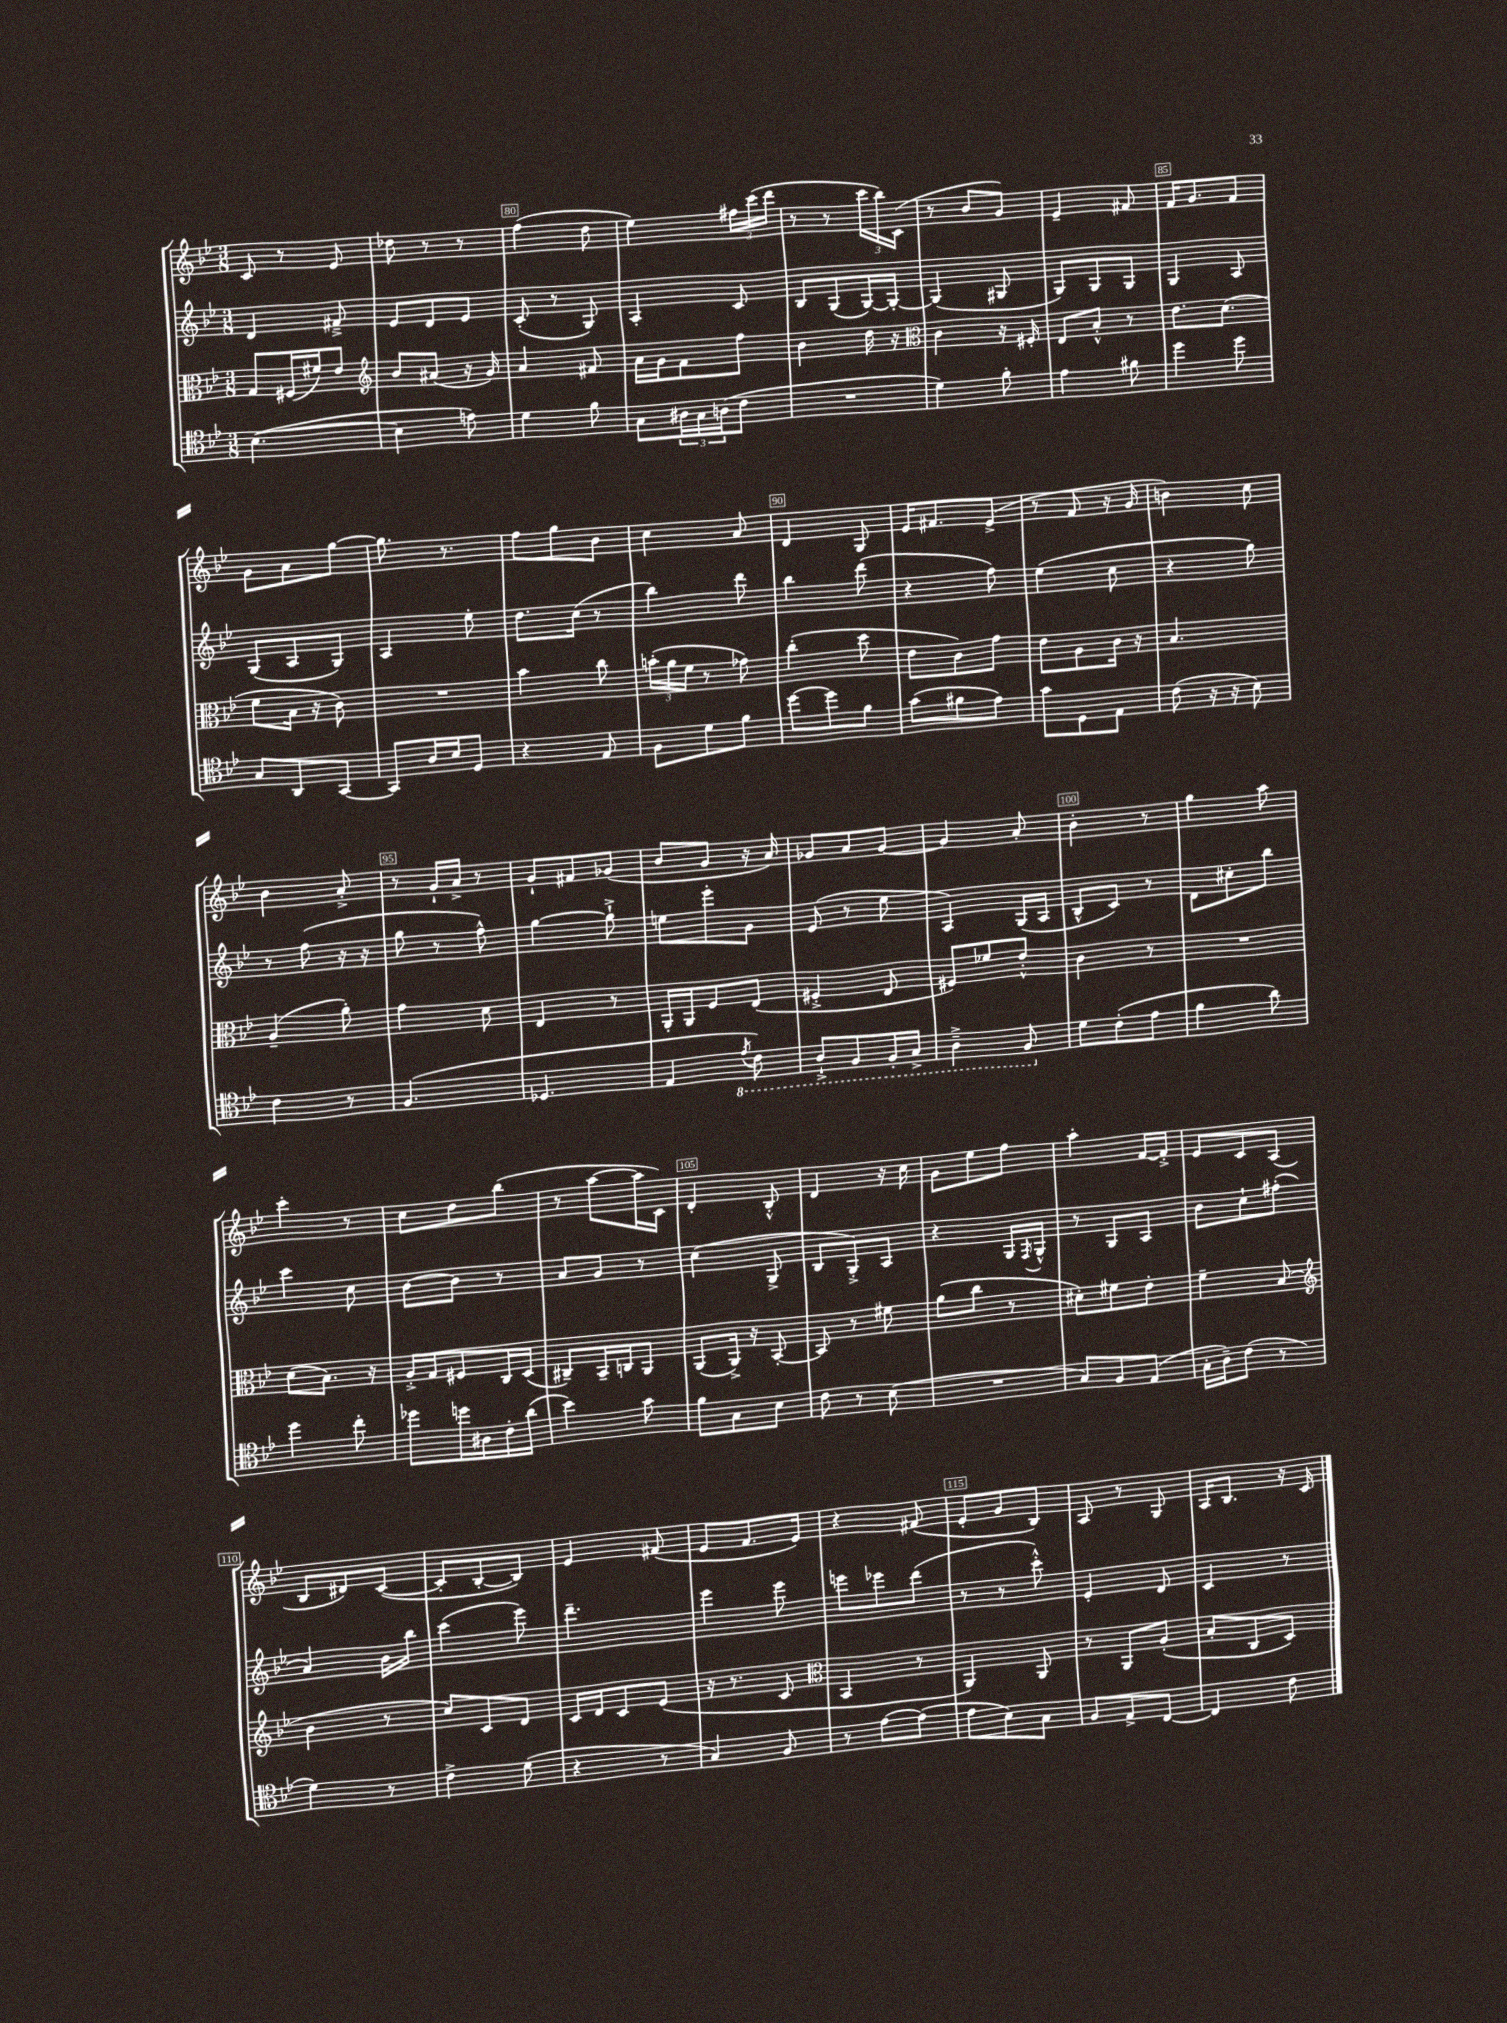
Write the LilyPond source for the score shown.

<<
\new StaffGroup <<
\new Staff = "s0" {
    \clef treble \key bes \major \numericTimeSignature \time 3/8
    c'8 r8 ees'8 |
    des''8 r8 r8 |
    f''4( d''8 |
    ees''4) \tuplet 3/2 { fis''16 c'''16( d'''16 } |
    r8 r8 \tuplet 3/2 { c'''16 bes''16) c'16( } |
    r8 bes'8 g'8) |
    ees'4-- fis'8 |
    f'16 g'8. f'8 |
    g'8 a'8 g''8~ |
    g''8. r8. |
    f''8 g''8 bes'8 |
    c''4 a'8 |
    d'4 g8 |
    ees'16 fis'8. ees'8->( |
    r8 f'8 r16 g'16 |
    b'4) c''8 |
    bes'4 a'8-.-> |
    r8 g'16-! a'16-> r8 |
    g'8-! fis'8 ges'8( |
    bes'8 g'8 r16 a'16) |
    ges'8 a'8 ges'8~ |
    ges'4 a'8-. |
    bes'4-. r8 |
    g''4 a''8 |
    c'''4-. r8 |
    c''8 d''8 bes''8( |
    r8 a''8~ a''16 c'16) |
    d'4-. bes8-.-^ |
    d'4 r16 c''16 |
    g'8 ees''8 f''8 |
    a''4-. f'16~ f'16-.-> |
    ees'8 c'8 a8( |
    bes8 dis'8) c'8~( |
    c'8-. bes8~-. bes8) |
    ees'4 fis'8( |
    ees'8 f'8. ees'16) |
    r4 fis'8( |
    ees'8-. g'8 bes8) |
    a8 r8 g8 |
    a16 bes8. r16 c'16 \bar "|." |
}
\new Staff = "s1" {
    \clef treble \key bes \major \numericTimeSignature \time 3/8
    d'4 fis'8---> |
    ees'8 d'8 ees'8 |
    c'8-.( r8 g8) |
    a4-. c'8 |
    bes8 g8( g16~) g16~-. |
    g4( gis8 |
    g8) g8 g8 |
    g4 a8 |
    g8( a8 g8) |
    a4 ees''8-. |
    d''8. c''16( r8 |
    bes''4) d'''8 |
    bes''4 d'''8( |
    r4 f''8) |
    ees''4( c''8 |
    r4 g''8) |
    r8 f''8( r16 r16 |
    g''8 r8 f''8-^) |
    g''4~ g''8-!-> |
    e''8 ees'''8-. g'8 |
    ees'8( r8 ees''8 |
    a4) g16( a16 |
    bes8-^ c'8) r8 |
    d'8 cis''8-. bes''8 |
    c'''4 c''8 |
    bes'8~ bes'8 r8 |
    a'8 g'8 r8 |
    c''4( g8-> |
    bes8 g8-.->) a8 |
    r4 g16 \acciaccatura { f8 } g16-^ |
    r8 g8 a8 |
    bes'8 c''8-! fis''8-.( |
    a'4) bes'16 bes''16 |
    c'''4( ees'''8) |
    d'''4.-- |
    ees'''4 ees'''8 |
    e'''8 ees'''8 d'''8( |
    r8 r8 c'''8-.-^) |
    ees'4-. d'8 |
    c'4 r8 \bar "|." |
}
\new Staff = "s2" {
    \clef alto \key bes \major \numericTimeSignature \time 3/8
    g8 fis16( fis'16) ees'8 |
    \clef treble bes'8 ais'8( r16 g'16) |
    a'4 fis'8 |
    a'16 g'16 f'8 f''8 |
    bes'4 d''16 r16 |
    \clef alto c'4 r16 fis16-. |
    ees8 bes8-.-^ r8 |
    ees'8. d'8.( |
    f'8 bes16 r16 c'8) |
    R4. |
    bes'4 c''8 |
    \tuplet 3/2 { b'16-.( a'16 f'16 } r8 ges'8) |
    c''4-.( d''8 |
    ees'8 c'8) g'8 |
    ees'8 a8 c'16 r16 |
    bes4. |
    a4--( a'8-.) |
    g'4 d'8 |
    ees4 r8 |
    a,16-. a,16 f8 ees8( |
    fis4-.-> ees8 |
    fis8) fes'8 ees'8-.-^ |
    c'4 r8 |
    R4. |
    d'8( bes8.) r16 |
    a16-.-> g16 fis8 c16 d16( |
    cis8--) bes,16-- c16 a,8 |
    a,8( a,16->) r16 bes,8~-. |
    bes,8 r8 fis'8 |
    a'8( c''8 r8 |
    dis'8-.) fis'8 ees'8-. |
    f'4-- bes8( |
    \clef treble bes'4 r8 |
    c''8) c'8 d'8 |
    c'16 d'16 c'8 ees'8( |
    r16 r8. c'8 |
    \clef alto bes,4 r8 |
    a,4) a,8 |
    r8 a,8 a8-.( |
    bes8-. c8 d8) \bar "|." |
}
\new Staff = "s3" {
    \clef tenor \key bes \major \numericTimeSignature \time 3/8
    bes4.~( |
    bes4 e'8) |
    d'4 f'8 |
    g8 \tuplet 3/2 { ais16 g16 a16( } c'8 |
    R4. |
    d'4) f'8-. |
    ees'4 fis'8 |
    d''4 d''8 |
    g8 a,8 g,8~ |
    g,8 a16 bes16 d8 |
    r4 ees8 |
    f8 d'8 f'8 |
    d''8~ d''8 f'8 |
    g'8( fis'8 ees'8) |
    g'8 d8 ees8 |
    c'8( r16 r16 bes8) |
    c'4 r8 |
    f4.( |
    des4. |
    ees4 \ottava #-1 \acciaccatura { ees8 } c8) |
    a,8-!-> f,8 f,16-. g,16-> |
    a,4---> f,8 \ottava #0 |
    d'8 c'8-.( ees'8 |
    f'4 a'8) |
    d''4 c''8-. |
    des''8 d''16 ais16 c'16-. a'16( |
    bes'4) g'8 |
    f'8 g8 bes8 |
    c'8 r8 bes8( |
    R4. |
    g8) f8 ees8( |
    g16-. a16--) c'8( r8 |
    d'4) r8 |
    c'4-> d'8( |
    r4 r8 |
    g4) f8 |
    r8 ees'8~ ees'8( |
    ees'8 bes8) g8 |
    f8 ees8-> c8~ |
    c4 c'8 \bar "|." |
}
>>
>>
\layout { \context { \Score currentBarNumber = #78 \override BarNumber.break-visibility = ##(#f #t #t) barNumberVisibility = #(every-nth-bar-number-visible 5) \override BarNumber.stencil = #(make-stencil-boxer 0.1 0.3 ly:text-interface::print) } }
